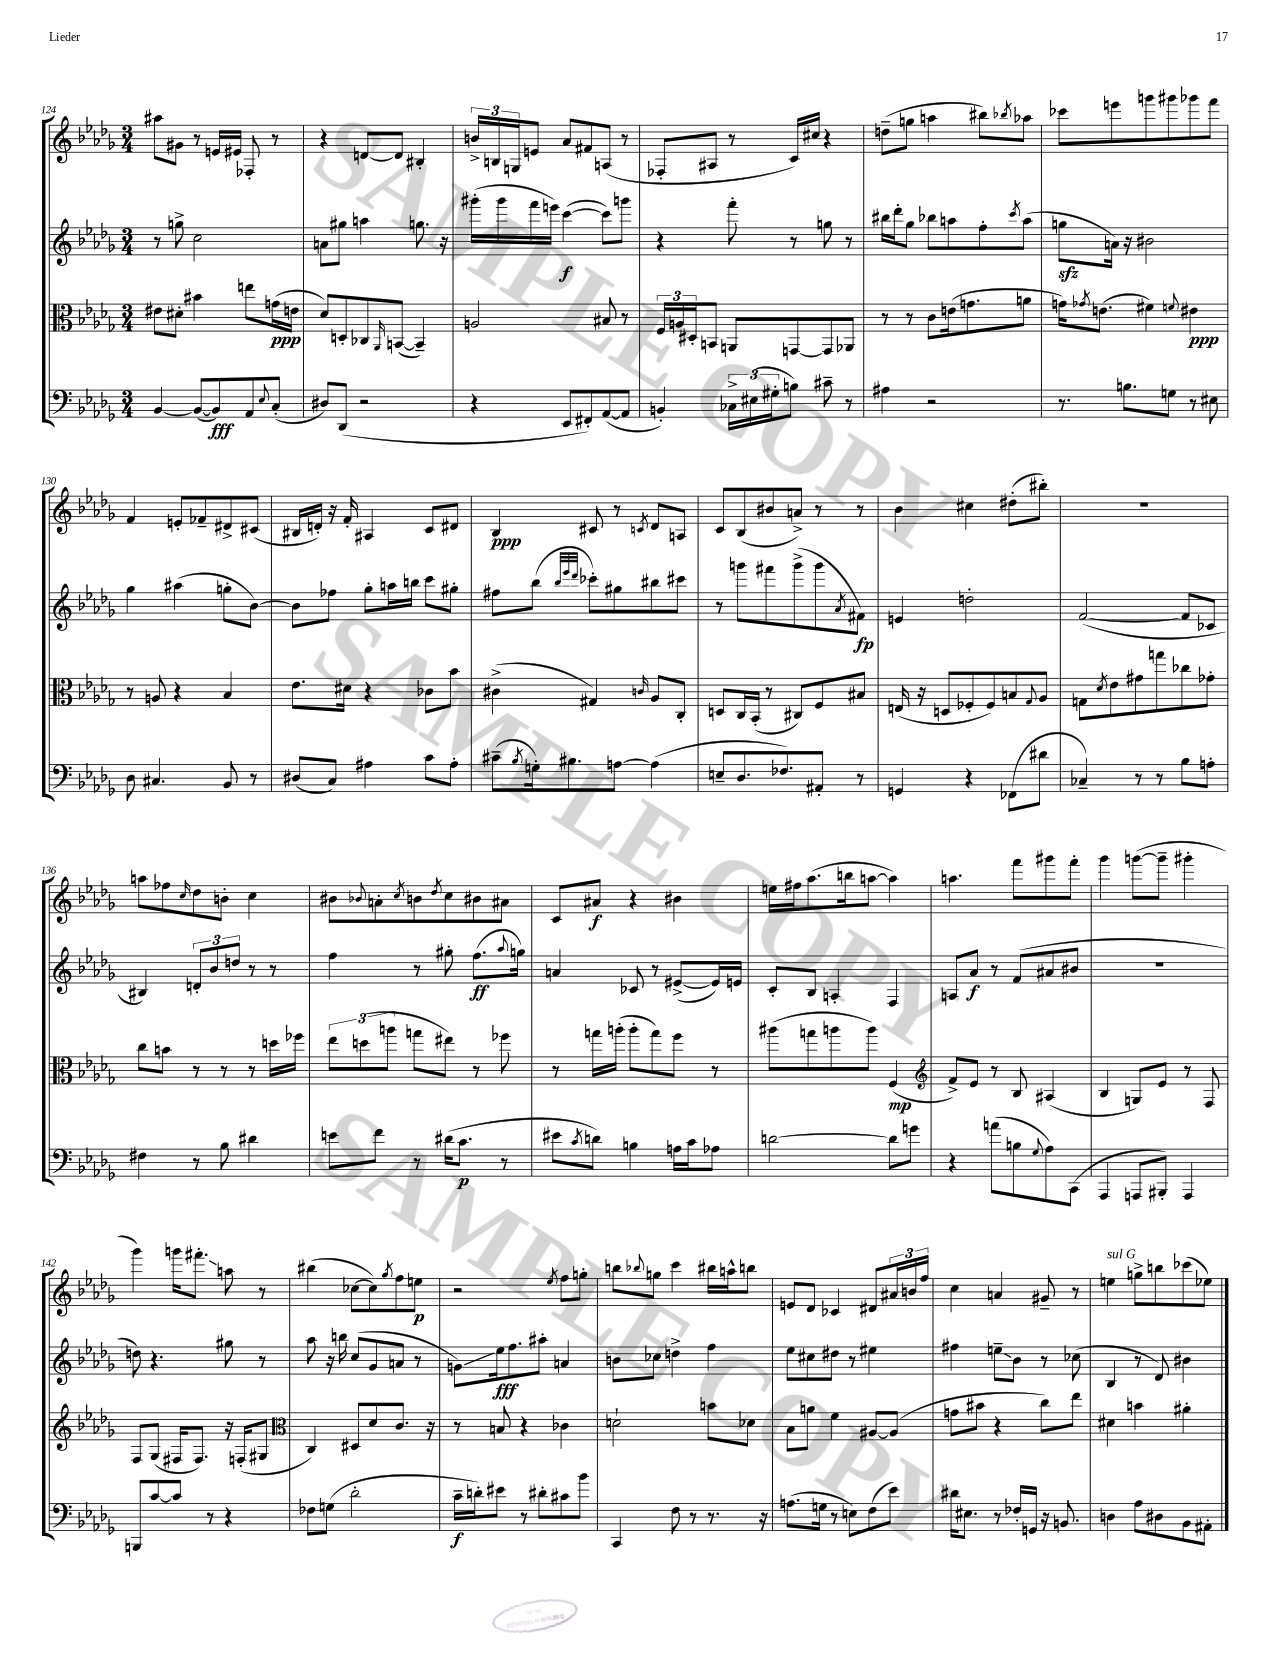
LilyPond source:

<<
\new StaffGroup <<
\new Staff = "s0" {
    \clef treble \key des \major \numericTimeSignature \time 3/4
    ais''8 gis'8 r8 e'16 eis'16 fes8-. r8 |
    r4 d'8~ d'8 bis4-. |
    \tuplet 3/2 { b'16-> b16 g16 } e'8 aes'8 fis'8 a8( r8 |
    fes8-. ais8 r8 c'16) cis''16 r4 |
    d''8--( g''8 a''4 bis''8) \acciaccatura { bes''8 } aes''8 |
    ces'''8 e'''8 g'''8 gis'''8 ges'''8 f'''8 |
    f'4 e'8-. fes'8-- dis'8-> cis'8( |
    bis16 d'16-.) r16 f'16-. ais4 c'8 dis'8 |
    bes4\ppp cis'8 r8 \acciaccatura { c'8 } des'8 a8 |
    c'8 bes8( bis'8 a'8->) r8 r8 |
    bes'4 cis''4 dis''8-.( bis''8-.) |
    R2. |
    a''8 fes''8 \grace { c''16 } des''8 b'8-. c''4 |
    bis'8 \appoggiatura { bes'8 } a'8-. \acciaccatura { c''8 } b'8 \acciaccatura { des''8 } c''8 bis'8 ais'8 |
    c'8 ais'8\f r4 bis'4 |
    e''16 fis''16 aes''8.( b''16 a''8~ a''4) |
    a''4. f'''8 gis'''8 f'''8-. |
    ges'''4 g'''8~( g'''8-- gis'''4-. |
    ges'''4) g'''16 fis'''8.-.\glissando a''8 r8 |
    bis''4( ces''8~ ces''8) \acciaccatura { ges''8 } f''8 e''8\p |
    r2 \acciaccatura { ees''8 } f''8 g''8-. |
    b''8 \appoggiatura { bes''8 } g''8 c'''4 bis''16 a''16-^ b''8 |
    e'8 des'8 ces'4 dis'8 \tuplet 3/2 { ais'16 b'16 f''16 } |
    c''4 a'4 gis'8-- r8 |
    e''4^\markup { \italic "sul G" } g''8-> b''8 ces'''8( ees''8) \bar "|." |
}
\new Staff = "s1" {
    \clef treble \key des \major \numericTimeSignature \time 3/4
    r8 g''8-> c''2 |
    a'8 gis''8 a''4 g''8. r16 |
    gis'''16-.( gis'''16 f'''16 e'''16) c'''4~\f( c'''8) g'''8 |
    r4 f'''8-. r8 g''8 r8 |
    bis''16 des'''16-. ges''8 bes''8 a''8 f''8-. \acciaccatura { c'''8 } a''8( |
    g''8\sfz a'16) r16 bis'2 |
    ges''4 ais''4( g''8-. bes'8~) |
    bes'8 fes''8 ges''8-. a''16 b''16 c'''8 gis''8-. |
    fis''8 bes''8( \grace { bes''32 ees'''32 des'''32 } ces'''8-.) gis''8 bis''8 cis'''8 |
    r8 g'''8 fis'''8 g'''8->( g'''8 \acciaccatura { aes'8 } fis'8\fp) |
    e'4 d''2-. |
    f'2~( f'8 ces'8 |
    bis4) \tuplet 3/2 { d'8-. bes'8 d''8 } r8 r8 |
    f''4 r8 gis''8-. f''8.\ff( \appoggiatura { aes''8 } g''16) |
    a'4 ces'8 r8 eis'8~->( eis'16) e'16 |
    c'8-. bes8 a4-. f4 |
    a8 aes'8\f r8 f'8( ais'8 bis'8 |
    R2. |
    d''8) r4. gis''8 r8 |
    aes''8 r16 b''16 c''8( ges'8 a'8 r8 |
    g'8\glissando) ees''16\fff f''8. ais''8-. a'4 |
    b'8 ces''8 d''4-> f''4 |
    ees''8 cis''8 dis''8 r8 eis''4 |
    fis''4 e''8--\glissando bes'8 r8 ces''8( |
    bes4 r8 des'8) bis'4 \bar "|." |
}
\new Staff = "s2" {
    \clef alto \key des \major \numericTimeSignature \time 3/4
    eis'8 dis'8-. bis'4 e''8 g'16\ppp( e'16 |
    des'8) d8-. ces8 \grace { aes,16 } b,8~( b,4--) |
    a2 bis8 r8 |
    \tuplet 3/2 { f16 a16 dis16-. } b,8 a,8 g,8~ g,8 aes,8 |
    r8 r8 c'8 e'16( g'8. a'8 |
    g'16) \acciaccatura { ges'8 } e'8.( fis'4) \appoggiatura { f'8 } eis'4\ppp |
    r8 a8 r4 bes4 |
    ees'8. dis'16 r4 ces'8 bes'8 |
    cis'4->( gis4) \grace { c'16 } aes8 c8-. |
    d8 c16 bes,16-.( r8 cis8) f8 bis8 |
    e16( r16 d8 fes8-. fes8) b8 \appoggiatura { ges8 } aes8 |
    g8 \acciaccatura { des'8 } ees'8 gis'8 g''8 ces''8 ges'8-. |
    c''8 b'8 r8 r8 r8 d''16 fes''16 |
    \tuplet 3/2 { ees''8 d''8( a''8 } g''8 eis''8) r8 fes''8 |
    r8 g''16 a''16-.( a''8-. g''8) f''8 r8 |
    ais''8( g''8 a''8 a''8) f4\mp( |
    \clef treble f'8->) ees'8 r8 bes8 ais4( |
    bes4 g8) ees'8 r8 f8 |
    f8 ges8( fis16 fis8.) r16 f16-.( gis8 |
    \clef alto c4) dis8 des'8 c'8. r16 |
    r8 b8 r4 ces'4 |
    d'2-! b'8 des'8 |
    bes8 a'8 f'4 ais8~ ais8( |
    g'8 bis'8 r4 c''8) ees''8 |
    dis'4 b'4 ais'4-. \bar "|." |
}
\new Staff = "s3" {
    \clef bass \key des \major \numericTimeSignature \time 3/4
    bes,4~ bes,8~( bes,8\fff) aes,8 \appoggiatura { ees8 } c8-.( |
    dis8) des,8( r2 |
    r4 ees,8 fis,8-.) aes,8~( aes,8 |
    b,4-.) \tuplet 3/2 { ces16-> eis16( gis16-. } b8) cis'8-- r8 |
    ais4 r2 |
    r8. b8. g8 r8 eis8 |
    des8 cis4. bes,8 r8 |
    dis8( c8) ais4 c'8 ais8-. |
    cis'8--( \acciaccatura { bes8 } g16-.) bis8. a8~ a4( |
    e8-- des8. fes8.) ais,8-. r8 |
    g,4 r4 fes,8( dis'8 |
    ces4--) r8 r8 bes8 a8-. |
    fis4 r8 bes8 dis'4 |
    e'8 f'8 r8 dis'16( c'8.\p r8 |
    eis'8 \acciaccatura { c'8 } d'8) b4 a16 c'16 aes8 |
    d'2~ d'8 g'8 |
    r4 a'8( b8 \appoggiatura { ges8 } aes8) c,8( |
    aes,,4 a,,8 bis,,8-.) a,,4 |
    b,,8 c'8~ c'8 r8 r4 |
    fes8 g8( des'2-. |
    c'16--\f d'16-.) eis'8 r8 dis'8-. cis'8 bes'8 |
    c,4 f8 r8 r8. r16 |
    a8.( g16 r8 e8) f8( ees'8) |
    dis'16 eis8. r8 fes16-. g,16 r16 b,8. |
    d4 aes8 dis8 bes,8 ais,8-. \bar "|." |
}
>>
>>
\layout { \context { \Score currentBarNumber = #124 } }
